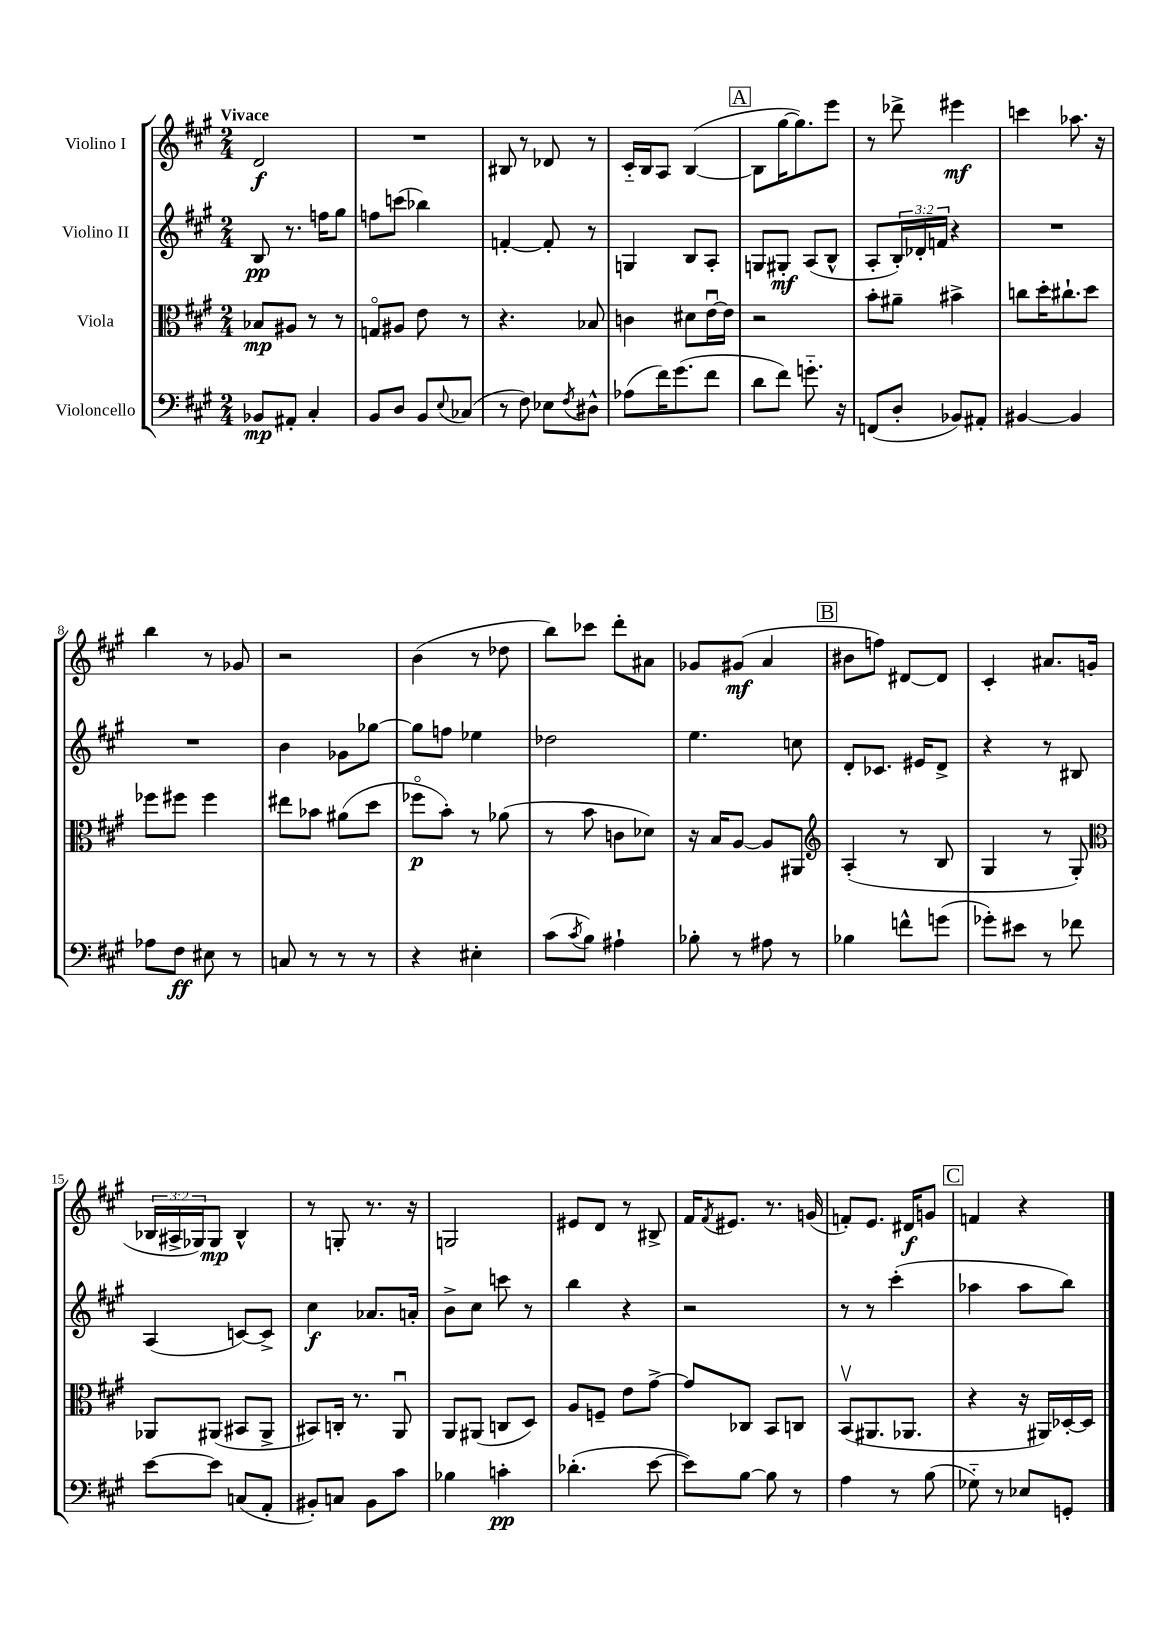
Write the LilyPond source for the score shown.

<<
\new StaffGroup <<
\new Staff = "s0" \with { instrumentName = "Violino I" } {
    \clef treble \key a \major \numericTimeSignature \time 2/4 \override Staff.TupletNumber.text = #tuplet-number::calc-fraction-text \tempo "Vivace"
    d'2\f |
    R2 |
    bis8 r8 des'8 r8 |
    cis'16-_ b16 a8 b4~( |
    \mark \markup { \box "A" } b8 gis''16~ gis''8.) e'''8 |
    r8 des'''8-> eis'''4\mf |
    c'''4 aes''8. r16 |
    b''4 r8 ges'8 |
    r2 |
    b'4( r8 des''8 |
    b''8) ces'''8 d'''8-. ais'8 |
    ges'8 gis'8\mf( a'4 |
    \mark \markup { \box "B" } bis'8 f''8) dis'8~ dis'8 |
    cis'4-. ais'8. g'16( |
    \tuplet 3/2 { bes16 ais16-> ges16) } ges8\mp bes4-^ |
    r8 g8-. r8. r16 |
    g2 |
    eis'8 d'8 r8 bis8-> |
    fis'16 \acciaccatura { fis'8 } eis'8. r8. g'16( |
    f'8-.) e'8. dis'16\f g'8 |
    \mark \markup { \box "C" } f'4 r4 \bar "|." |
}
\new Staff = "s1" \with { instrumentName = "Violino II" } {
    \clef treble \key a \major \numericTimeSignature \time 2/4 \override Staff.TupletNumber.text = #tuplet-number::calc-fraction-text
    b8\pp r8. f''16 gis''8 |
    f''8 c'''8( bes''4) |
    f'4~-. f'8-. r8 |
    g4 b8 a8-. |
    \mark \markup { \box "A" } g8 gis8-.\mf a8( b8-^ |
    a8-. \tuplet 3/2 { b16-.) des'16-. f'16 } r4 |
    R2 |
    R2 |
    b'4 ges'8 ges''8~ |
    ges''8 f''8 ees''4 |
    des''2 |
    e''4. c''8 |
    \mark \markup { \box "B" } d'8-. ces'8. eis'16 d'8-> |
    r4 r8 bis8 |
    a4( c'8~) c'8-> |
    cis''4\f aes'8. a'16-. |
    b'8-> cis''8 c'''8 r8 |
    b''4 r4 |
    r2 |
    r8 r8 cis'''4-.( |
    \mark \markup { \box "C" } aes''4 aes''8 b''8) \bar "|." |
}
\new Staff = "s2" \with { instrumentName = "Viola" } {
    \clef alto \key a \major \numericTimeSignature \time 2/4
    bes8\mp ais8 r8 r8 |
    g8\flageolet ais8 e'8 r8 |
    r4. bes8 |
    c'4 dis'8 e'16~\downbow e'16 |
    \mark \markup { \box "A" } r2 |
    b'8-. ais'8-- bis'4-> |
    c''8 d''16-. cis''8.-! d''8 |
    fes''8 fis''8 fis''4 |
    eis''8 bes'8 ais'8( d''8 |
    fes''8\flageolet\p b'8-.) r8 aes'8( |
    r8 b'8 c'8 des'8) |
    r16 b16 a8~ a8 ais,8 |
    \mark \markup { \box "B" } \clef treble a4-.( r8 b8 |
    gis4 r8 gis8-.) |
    \clef alto aes,8 ais,8( bis,8 ais,8-> |
    bis,8) c16-. r8. a,8\downbow |
    a,8 ais,8( c8 d8) |
    a8 f8-- e'8 gis'8~-> |
    gis'8 ces8 b,8 c8 |
    b,8\upbow( ais,8. aes,8. |
    \mark \markup { \box "C" } r4 r16 ais,16) des16~-. des16 \bar "|." |
}
\new Staff = "s3" \with { instrumentName = "Violoncello" } {
    \clef bass \key a \major \numericTimeSignature \time 2/4
    bes,8\mp ais,8-. cis4-. |
    b,8 d8 b,8 \appoggiatura { e8 } ces8( |
    r8 fis8) ees8 \acciaccatura { fis8 } dis8-^ |
    aes8( fis'16) gis'8.( fis'8 |
    \mark \markup { \box "A" } d'8 fis'8) g'8.-_ r16 |
    f,8( d8-. bes,8) ais,8-. |
    bis,4~ bis,4 |
    aes8 fis8\ff eis8 r8 |
    c8 r8 r8 r8 |
    r4 eis4-. |
    cis'8( \acciaccatura { cis'8 } b8) ais4-! |
    bes8-. r8 ais8 r8 |
    \mark \markup { \box "B" } bes4 f'8-^ g'8( |
    ges'8-.) eis'8 r8 fes'8 |
    e'8~ e'8 c8( a,8-. |
    bis,8-.) c8 bis,8 cis'8 |
    bes4 c'4-.\pp |
    des'4.-.( e'8~ |
    e'8) b8~ b8 r8 |
    a4 r8 b8( |
    \mark \markup { \box "C" } ges8-_) r8 ees8 g,8-. \bar "|." |
}
>>
>>
